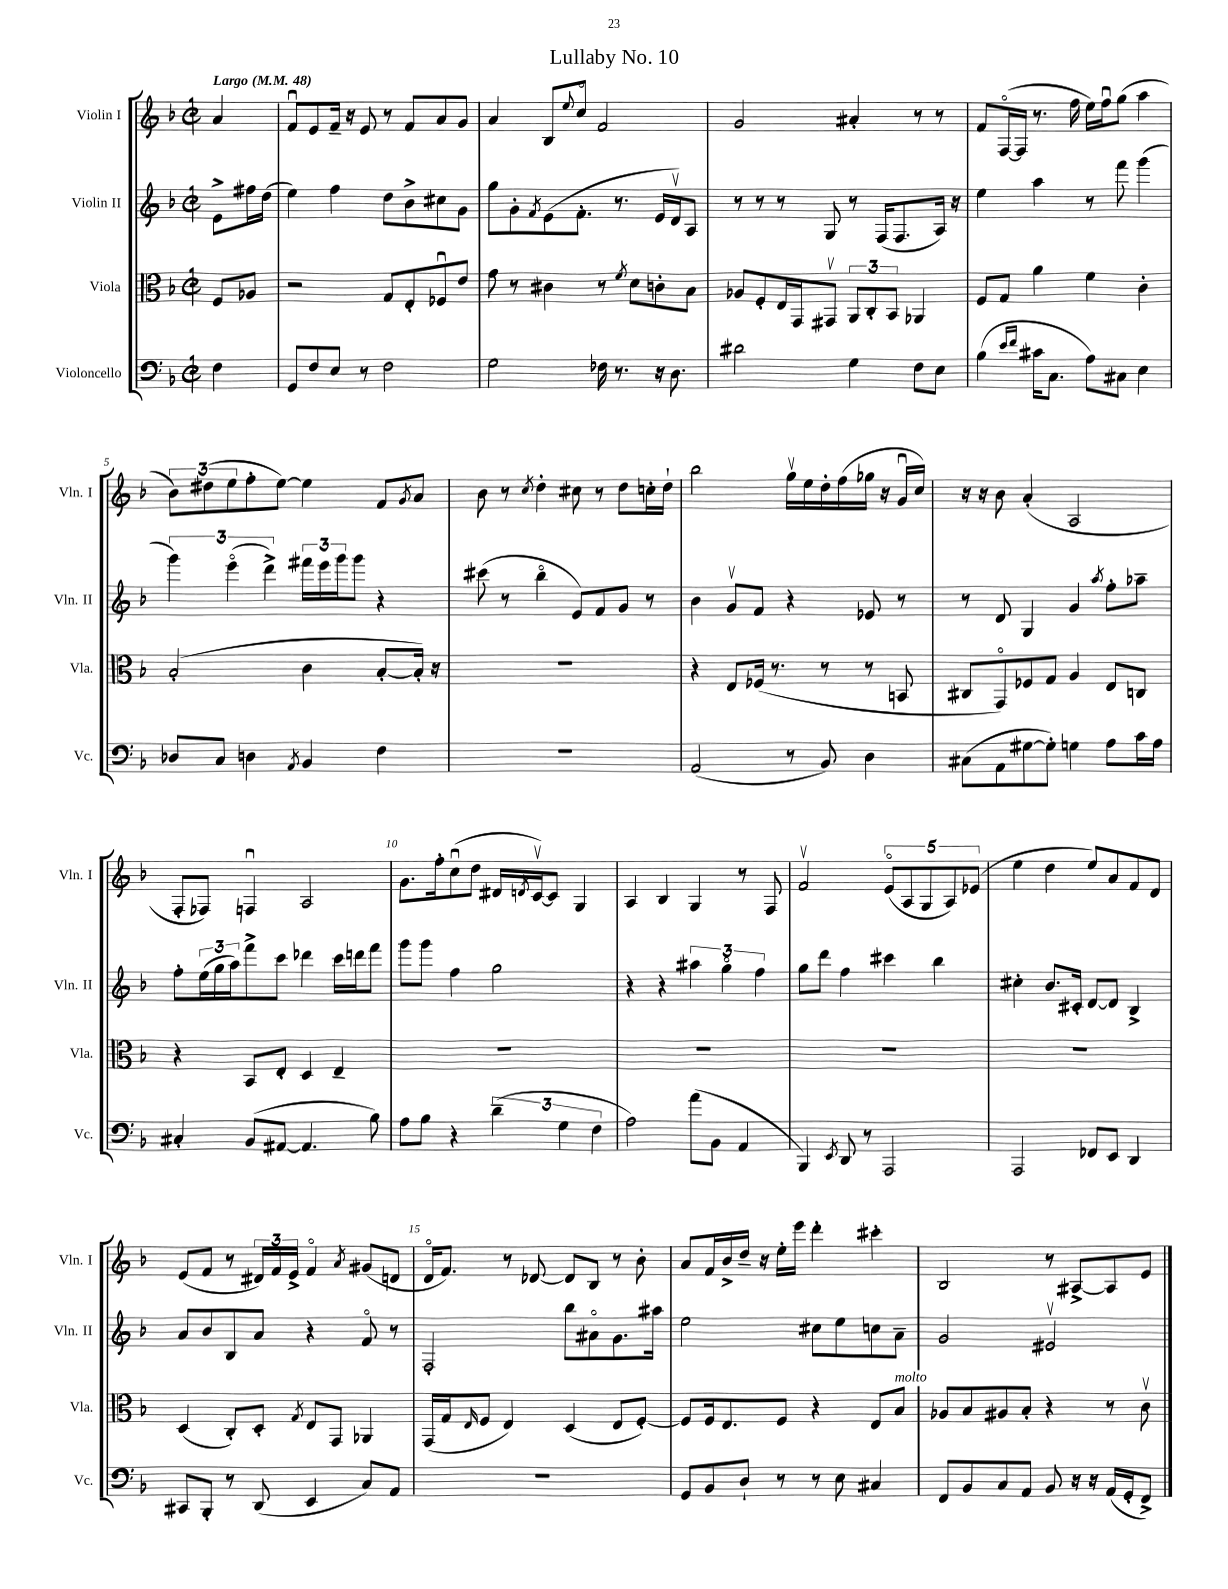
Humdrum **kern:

**kern	**kern	**kern	**kern
*staff4	*staff3	*staff2	*staff1
*clefF4	*clefC3	*clefG2	*clefG2
*k[b-]	*k[b-]	*k[b-]	*k[b-]
*M2/2	*M2/2	*M2/2	*M2/2
*met(c|)	*met(c|)	*met(c|)	*met(c|)
*MM48	*MM48	*MM48	*MM48
4F	8F	8e^	4a
.	8A-	16ff#	.
.	.	(16dd	.
=	=	=	=
8GG	2r	4ee)	8fu
8F	.	.	8e
8E	.	4ff	16f~
.	.	.	16r
8r	.	.	8e
2F	8G	8dd	8r
.	8E'	8b-^	8f
.	8F-u	8cc#	8a
.	8e	8g	8g
=	=	=	=
2G	8g	8gg	4a
.	8r	8g'	.
.	.	8qf	.
.	4c#	(8e	8B-
.	.	.	8qqee
.	.	8.f'	8cco
16F-	8r	.	2f
8.r	.	8.r	.
.	8qf	.	.
.	8d	.	.
16r	8c'	16e	.
8.D	.	16dv)	.
.	8B-	8A	.
=	=	=	=
2d#	8A-	8r	2g
.	8F'	8r	.
.	16E	8r	.
.	16GG	.	.
.	8GG#v	8G	.
4G	12AA	8r	4a#'
.	12C'	.	.
.	.	(16F	.
.	12BB-	.	.
.	.	8.F	.
8F	4AA-	.	8r
8E	.	16A)	8r
.	.	16r	.
=	=	=	=
(4B-	8F	4ee	8f
.	8G	.	([16Fo
.	.	.	16F]
16qqe	.	.	.
16qqf	.	.	.
16c#	4a	4aa	8.r
8.C	.	.	.
.	.	.	16ff
8A)	4f	8r	16ee)
.	.	.	16ffu
8C#	.	8fff	(8gg
4E	4c'	(4ggg	4aa
=	=	=	=
8D-	(2B-'	6ggg)	12b-)
.	.	.	(12dd#
8C	.	.	.
.	.	(6eeeo	12ee
4D	.	.	8ff'
.	.	6ddd^)	.
.	.	.	[8ee)
8qAA	.	.	.
4BB-	4c	24fff#	4ee]
.	.	24eee	.
.	.	24ggg	.
.	.	8ggg	.
4F	[8B-'	4r	8f
.	.	.	8qg
.	16B-'])	.	8a
.	16r	.	.
=	=	=	=
1r	1r	(8ccc#	8b-
.	.	8r	8r
.	.	.	8qcc
.	.	4bb-o	4dd'
.	.	8e)	8cc#
.	.	8f	8r
.	.	8g	8dd
.	.	8r	16cc'
.	.	.	16dd`
=	=	=	=
(2AA	4r	4b-	2bb-
.	8E	8gv	.
.	(16F-	8f	.
.	8.r	.	.
8r	.	4r	16ggv
.	.	.	16ee
8BB-)	8r	.	16dd'
.	.	.	(16ff
4D	8r	8e-	16gg-
.	.	.	16r
.	8BB	8r	16gu
.	.	.	16cc)
=	=	=	=
(8C#	8C#	8r	16r
.	.	.	16r
8AA	8GGo)	8d	8b-
[8G#	8F-	4G	(4a'
8G#'])	8G	.	.
4G	4A	4g	2A
.	.	8qaa	.
8A	8E	8ff'	.
16c	8C	8aa-~	.
16A	.	.	.
=	=	=	=
4C#'	4r	8ff'	8F'
.	.	(24ee	8F-)
.	.	24gg	.
.	.	24aa)	.
(8BB-	8BB-	8fff^	4Fu
[8AA#	8E'	8ccc	.
4.AA#]	4D	4ddd-	2A
.	4E~	16ccc	.
.	.	16ddd	.
8B-)	.	8fff	.
=	=	=	=
8A	1r	8ggg	8.g
8B-	.	8ggg	.
.	.	.	16ff'
4r	.	4ff	(8ccu
.	.	.	8dd
(6d~	.	2gg	16d#
.	.	.	8qd
.	.	.	[16cv)
.	.	.	8c]
6G	.	.	.
.	.	.	4G
6F	.	.	.
=	=	=	=
2A)	1r	4r	4A
.	.	4r	4B-
(8a	.	6aa#	4G
8BB-	.	.	.
.	.	6ggo	.
4AA	.	.	8r
.	.	6ff	.
.	.	.	8F
=	=	=	=
4BBB-)	1r	8gg	2fv
.	.	8ddd	.
8qEE	.	.	.
8DD	.	4ff	.
8r	.	.	.
2AAA	.	4ccc#	(10eo
.	.	.	10A
.	.	.	10G
.	.	4bb-	.
.	.	.	10A)
.	.	.	(10e-
=	=	=	=
2AAA	1r	4cc#'	4ee
.	.	8.b-	4dd
.	.	16c#'	.
8FF-	.	[8d	8ee)
8EE	.	8d]	8a
4DD	.	4B-^	8f
.	.	.	8d
=	=	=	=
8CC#	(4D	8a	(8e
8BBB-'	.	8b-	8f
8r	8C')	8B-	8r
(8DD	8D'	8a	24d#)
.	.	.	24f
.	.	.	24e^
.	8qG	.	.
4EE	8E	4r	4fo
.	8GG	.	.
.	.	.	8qa
8C)	4AA-	8fo	(8g#
8AA	.	8r	8d
=	=	=	=
1r	(16GG	2F'	16do
.	16G	.	8.f)
.	16qqE	.	.
.	8F	.	.
.	4E)	.	8r
.	.	.	[8d-
.	(4D	8bb-	8d-]
.	.	8a#o	8B-
.	8E	8.g	8r
.	[8F')	.	8b-'
.	.	16aa#	.
=	=	=	=
8GG	8F]	2ee	8a
8BB-	16F	.	16f
.	8.E	.	16b-^
8D`	.	.	16dd~
.	.	.	16r
8r	8F	.	16ee'
.	.	.	16eee
8r	4r	8cc#	4ddd'
8E	.	8ee	.
4C#	8E	8cc	4ccc#'
.	8B-	8a~	.
=	=	=	=
8FF	8A-	2g	2B-
8BB-	8B-	.	.
8C	8A#	.	.
8AA	8B-'	.	.
8BB-	4r	2e#v	8r
16r	.	.	[8A#^
16r	.	.	.
(16AA	8r	.	8A#]
16GG'	.	.	.
8FF^)	8cv	.	8e
==	==	==	==
*-	*-	*-	*-
